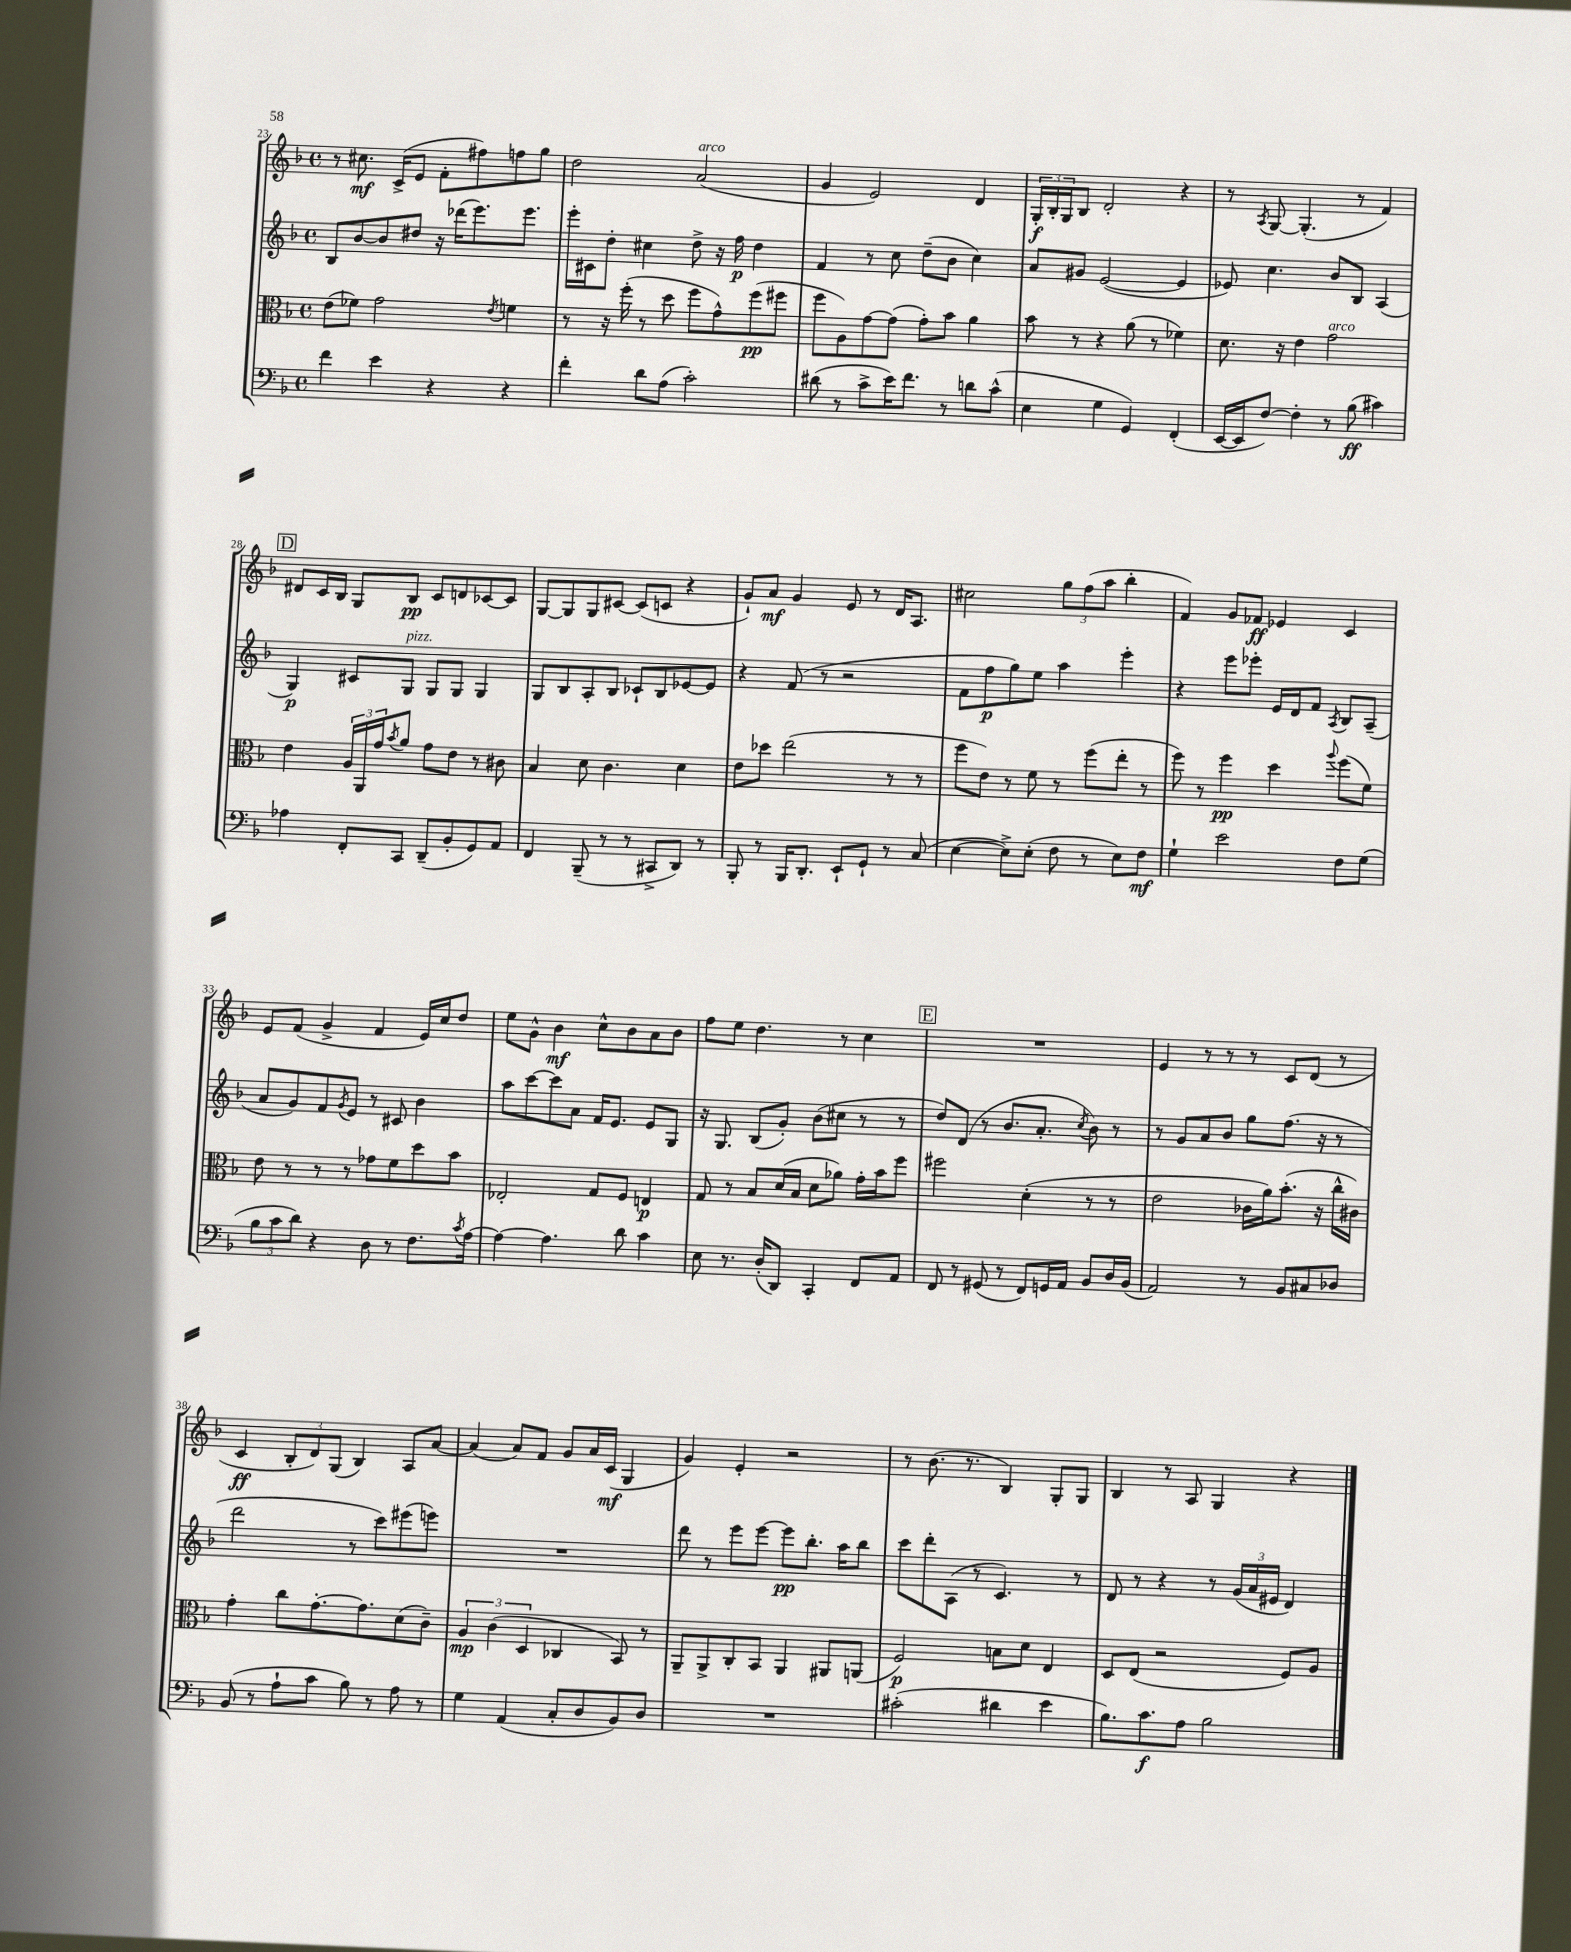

**kern	**kern	**kern	**kern
*staff4	*staff3	*staff2	*staff1
*clefF4	*clefC3	*clefG2	*clefG2
*k[b-]	*k[b-]	*k[b-]	*k[b-]
*M4/4	*M4/4	*M4/4	*M4/4
*met(c)	*met(c)	*met(c)	*met(c)
4f\	(8e\L	8B-/L	8r
.	8f-\J)	[8b-/	8.cc#\
4e\	2g\	8b-/]	.
.	.	.	(16c^/LK
.	.	8dd#/J	8e/J
4r	.	16r	8f'\L
.	.	(16ddd-\LK	.
.	.	8.eee\)	8ff#\)
.	8qe/	.	.
4r	4f\	.	8ff\
.	.	8.eee\J	.
.	.	.	8gg\J
=	=	=	=
4f'\	8r	16eee'\LL	2dd\
.	.	16c#\J	.
.	16r	8dd'\J	.
.	(16ff'\	.	.
8d\L	8r	4cc#\	.
(8A\J	8dd\	.	.
2c'\)	8ff\L	8dd^\	(2a/
.	8g^^\)	16r	.
.	.	16ff\	.
.	(8ff\	4dd\	.
.	8ff#\J	.	.
=	=	=	=
(8d#\	8ff\L	4f/	4g/
8r	8A\)	.	.
8c^\L	[8g\	8r	2e/)
16e\K)	(8g\]J	8cc\	.
8.f\J	.	.	.
.	8g'\L)	(8dd~\L	.
8r	8b-\J	8b-\J	.
8d\L	4a\	4cc\)	4d/
(8c^^\J	.	.	.
=	=	=	=
4E\	8b-\	8a/L	24G'/LL
.	.	.	24B-'/
.	.	.	24G/J
.	8r	8g#/J	8B-/J
4G\	4r	([2e/	2d'/
4GG/)	(8a\	.	.
.	8r	.	.
(4FF'/	4f-\)	4e/]	4r
=	=	=	=
[16EE/LL	8.d\	8e-/)	8r
16EE/]J	.	.	.
.	.	.	8qA/
[8F/J)	.	4.cc\	[8G/
.	16r	.	.
4F'\]	4e\	.	(4.G'/]
8r	2g\	8b-/L	.
(8B-\	.	8B-/J	8r
4c#\)	.	(4A/	4f/)
=	=	=	=
4A-\	4e\	4G/)	8d#/L
.	.	.	16c/L
.	.	.	16B-/JJ
8FF'/L	24A/LL	8c#/L	8G/L
.	24AA/	.	.
.	24g/J	.	.
.	8qb-/	.	.
8CC/J	8a/J	8G/J	8B-/J
(8DD~/L	8g\L	8G/L	8c/L
8BB-'/	8e\J	8G/J	8d/
8GG/)	8r	4G/	[8c-/
8AA/J	8c#\	.	8c-/]J
=	=	=	=
4FF/	4B-/	8G/L	[8G/L
.	.	8B-/	8G/]
(8BBB-~/	8d\	8A'/	8G/
8r	4.c\	8B-/J	[8c#/J
8r	.	8c-`/L	(8c#/]L
8CC#^/L	.	8B-/	8c/J
8DD/J)	4d\	[8e-/	4r
8r	.	8e-/]J	.
=	=	=	=
8BBB-'/	8e\L	4r	8g`/L)
8r	8dd-\J	.	8a/J
16BBB-/LK	(2ee\	(8f/	4g/
8.DD'/J	.	.	.
.	.	8r	.
8EE`/L	.	2r	8e/
8GG`/J	.	.	8r
8r	8r	.	16d/LK
.	.	.	8.A/J
(8C/	8r	.	.
=	=	=	=
[4E\	8ff\L	8f\L	2cc#\
.	8e\J)	8ff\	.
8E^\]L)	8r	8gg\)	.
(8E'\J	8f\	8ee\J	.
8F\	8r	4aa\	12gg\L
.	.	.	(12ff\
8r	(8ff\L	.	.
.	.	.	12aa\J
8E\L)	8ee'\J	4eee'\	4bb-'\
8F\J	8r	.	.
=	=	=	=
4G`\	8ff\)	4r	4f/)
.	8r	.	.
2e\	4ff\	8eee\L	8g/L
.	.	8eee-'\J	8f-/J
.	4dd\	16e/LL	4e-/
.	.	16d/J	.
.	.	8f/J	.
.	8qqaa/	8qA/	.
8F\L	(8ff\L	8B-/L	4c/
(8G\J	8f\J)	(8A~/J	.
=	=	=	=
12B-\L	8e\	8a/L	8e/L
12c\	.	.	.
.	8r	8g/)	(8f/J
12d\J)	.	.	.
4r	8r	8f/	4g^/
.	.	8qg/	.
.	8r	8e/J	.
8D\	8g-\L	8r	4f/
8r	8f\	8c#/	.
8.F\L	8dd\	4b-\	16e/LL)
.	.	.	16cc/J
.	8b-\J	.	8dd/J
8qc/	.	.	.
[16A\Jk	.	.	.
=	=	=	=
4A\_	2E-'/	8aa\L	8ee\L
.	.	[8ccc\	8g^^\J
4.A\]	.	8ccc\]	4b-\
.	.	8a\J	.
.	8G/L	16f/LK	8cc^^\L
.	.	8.e/J	.
8d\	8F/J	.	8b-\
4c\	4E/	8e/L	8a\
.	.	8G/J	8b-\J
=	=	=	=
8E\	8G/	16r	8ff\L
.	.	8.G/	.
8.r	8r	.	8ee\J
.	8B-/L	(8B-/L	4.dd\
(16D'/LK	.	.	.
8DD/J)	(16d/L	8g'/J)	.
.	16B-/JJ	.	.
4CC'/	8d\L	(8b-\L	.
.	8a-\J)	8cc#\J	8r
8FF/L	16g'\LL	8r	4cc\
.	16b-\J	.	.
8AA/J	8ff\J	8r	.
=	=	=	=
8FF/	2ff#\	8dd/L)	1r
8r	.	(8d/J	.
(8GG#/	.	8r	.
8r	.	8.b-/L	.
8FF/L)	(4d'\	.	.
.	.	8.a'/J	.
16GG/L	.	.	.
16AA/JJ	.	.	.
.	.	8qcc/	.
8BB-/L	8r	8b-\)	.
16D/L	8r	8r	.
(16BB-/JJ	.	.	.
=	=	=	=
2AA/)	2e\	8r	4e/
.	.	8g/L	.
.	.	8a/	8r
.	.	8b-/J	8r
8r	16c-\LL	8gg\L	8r
.	16a\J)	.	.
8BB-/L	(8.b-'\J	(8.ff\J	8c/L
8C#/	.	.	(8d/J
.	16r	16r	.
8D-/J	16cc^^\LL	8r	8r
.	16c#\JJ)	.	.
=	=	=	=
(8BB-/	4g'\	2ddd\	4c/
8r	.	.	.
8A`\L	8cc\L	.	12B-'/L
.	.	.	12d/)
8c\J	[8.g'\	.	.
.	.	.	(12G/J
8B-\)	.	8r	4B-/)
.	8.g\]	.	.
8r	.	8ccc\L)	.
8A\	(8d\	(8eee#\	8A/L
8r	8c~\J)	8eee\J)	[8a/J
=	=	=	=
4G\	6A/	1r	(4a/]
.	(6c\	.	.
(4AA/	.	.	8a/L)
.	6D/	.	.
.	.	.	8f/J
8C'/L	4C-/	.	8g/L
8D/	.	.	16a/L
.	.	.	(16c/JJ
8BB-/)	8BB-/)	.	4G/
8D/J	8r	.	.
=	=	=	=
1r	8AA~/L	8ddd\	4g/)
.	8AA^/	8r	.
.	8C'/	8eee\L	4e'/
.	8BB-/J	[8eee\J	.
.	4AA/	8eee\]L	2r
.	.	8.bb-'\J	.
.	8AA#/L	.	.
.	.	16aa\LK	.
.	(8AA/J	8bb-\J	.
=	=	=	=
(2c#'\	2F/)	8ccc\L	8r
.	.	8ddd'\	(8.b-\
.	.	(8A\J	.
.	.	.	8.r
.	.	8r	.
4d#\	8B\L	4.c/)	4B-/)
.	8d\J	.	.
4e\	4E/	.	8G'/L
.	.	8r	8G/J
=	=	=	=
8.B-\L)	8D/L	8d/	4B-/
.	(8E/J	8r	.
8.c\	.	.	.
.	2r	4r	8r
8A\J	.	.	8A/
2B-\	.	8r	4G/
.	.	(24g/LL	.
.	.	24a/	.
.	.	24e#/JJ	.
.	8F/L)	4d/)	4r
.	8A/J	.	.
==	==	==	==
*-	*-	*-	*-
